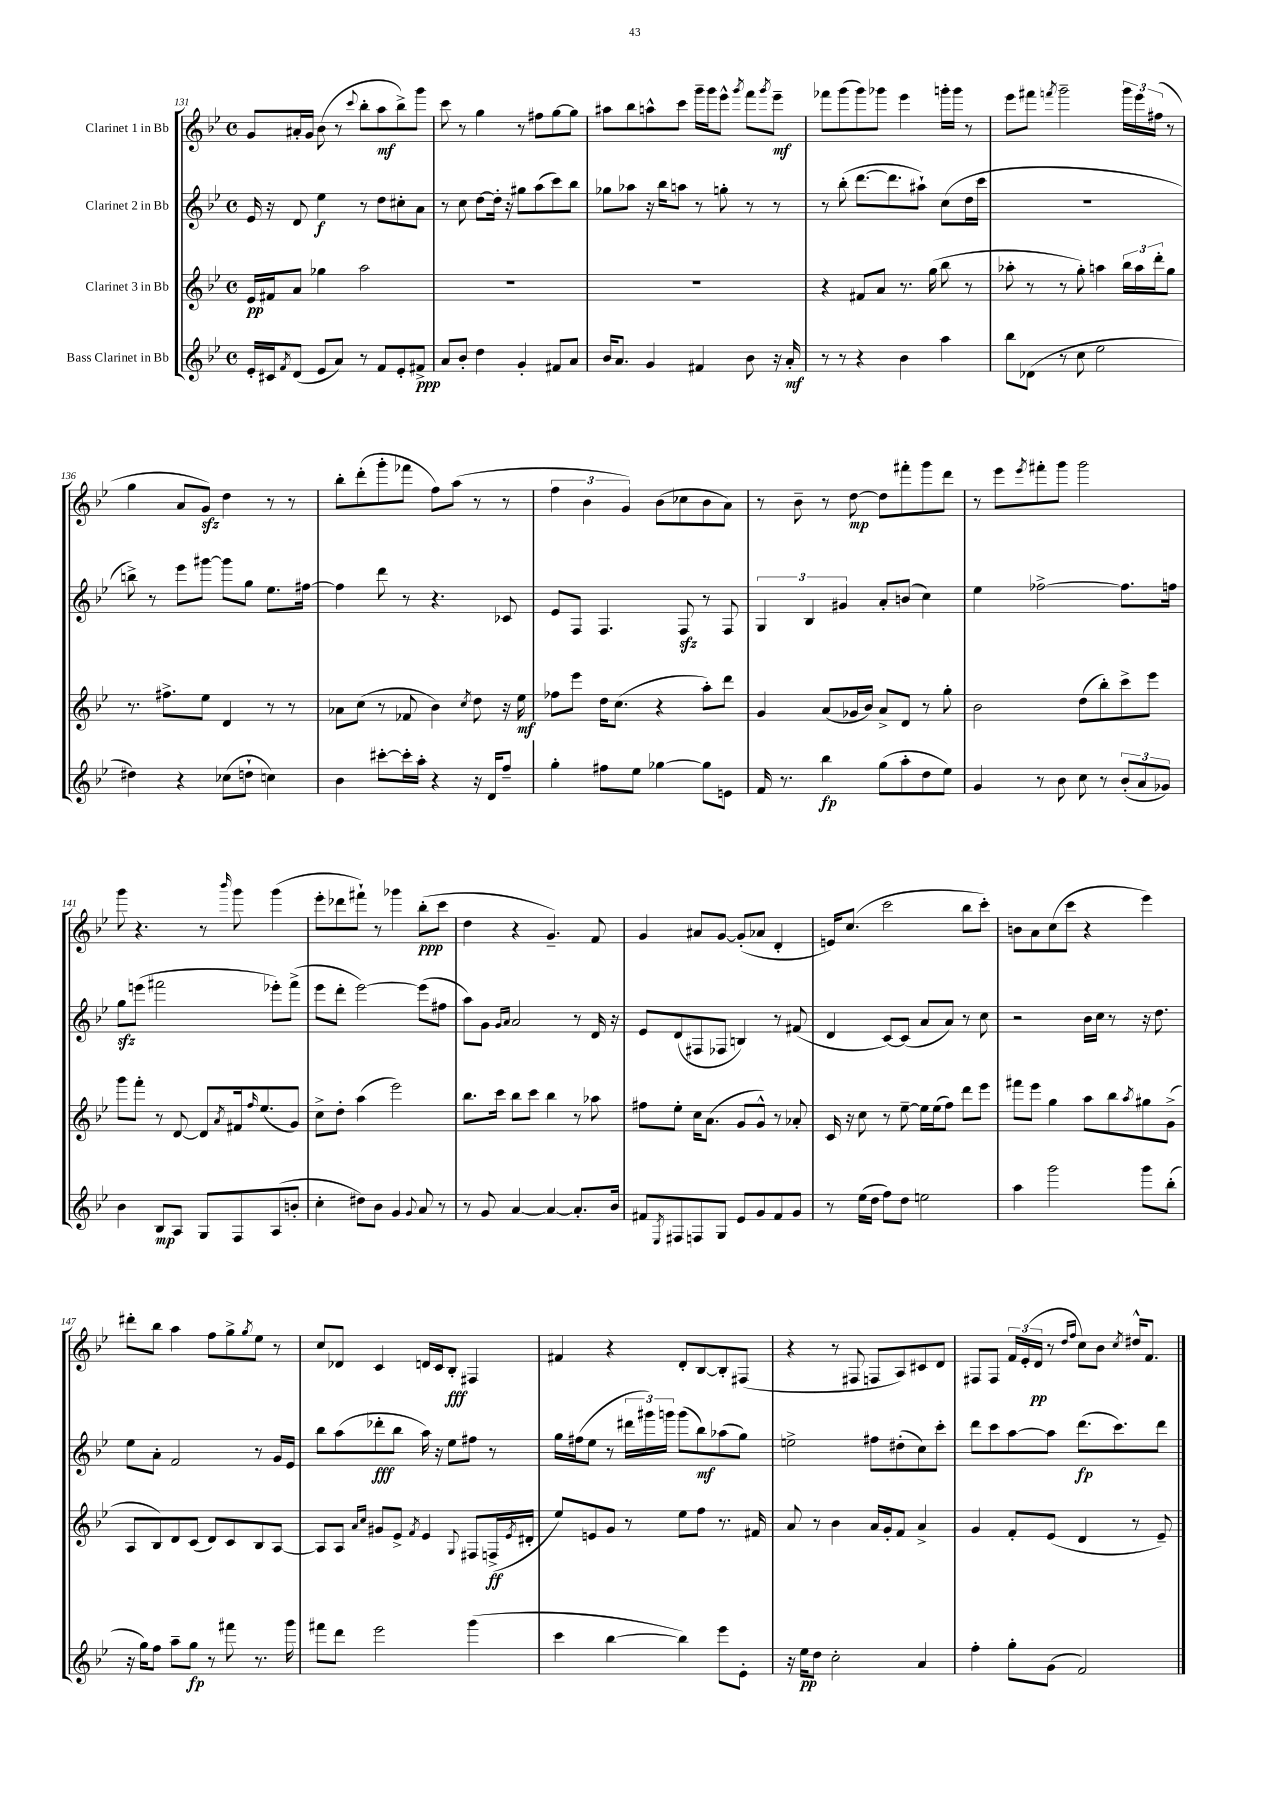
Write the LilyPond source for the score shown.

<<
\new StaffGroup <<
\new Staff = "s0" \with { instrumentName = "Clarinet 1 in Bb" } {
    \clef treble \key bes \major \defaultTimeSignature \time 4/4
    g'8 ais'16-. g'16 bes'8( r8 \appoggiatura { c'''8 } bes''8-. a''8\mf bes''8->) g'''8 |
    c'''8 r8 g''4 r8 fis''8 g''8~ g''8 |
    ais''8 bes''8 a''8-^ c'''8 g'''16-- g'''16 ees'''8-^ \acciaccatura { g'''8 } f'''8 \acciaccatura { g'''8 } ees'''8--\mf |
    fes'''8 g'''8( g'''8) ges'''8 ees'''4 g'''16-. g'''16 r8 |
    ees'''8 fis'''8 \acciaccatura { f'''8 } g'''2-- \tuplet 3/2 { g'''16 ees'''16 fis''16( } r8 |
    g''4 a'8 g'8\sfz) d''4 r8 r8 |
    bes''8-. d'''8-.( g'''8-. fes'''8 f''8) a''8( r8 r8 |
    \tuplet 3/2 { f''4 bes'4 g'4) } bes'8( ces''8 bes'8 a'8) |
    r8 bes'8-- r8 d''8~\mp d''8 fis'''8-. g'''8 d'''8 |
    r8 ees'''8 \acciaccatura { ees'''8 } fis'''8-. g'''8 g'''2 |
    g'''8 r4. r8 \grace { bes'''16 } g'''8 g'''4( |
    ees'''8-. des'''8 fis'''8-!) r8 ges'''4 bes''8-.\ppp( c'''8 |
    d''4 r4 g'4.--) f'8 |
    g'4 ais'8 g'8~ g'8-.( aes'8 d'4-. |
    e'16) c''8.( c'''2 bes''8 c'''8-.) |
    b'8 a'8 c''8( c'''8 r4 ees'''4) |
    dis'''8-. bes''8 a''4 f''8 g''8-> \acciaccatura { g''8 } ees''8 r8 |
    c''8 des'8 c'4 d'16 c'16 bes8-.\fff fis4 |
    fis'4 r4 d'8-. bes8~ bes8-. fis8( |
    r4 r8 fis8 f8 a8) cis'8 d'8 |
    fis8 fis8 \tuplet 3/2 { f'16 ees'16-.( d'16\pp } r8 \grace { d''16 f''16 } c''8) bes'8 \acciaccatura { c''8 } dis''16-^ f'8. \bar "|." |
}
\new Staff = "s1" \with { instrumentName = "Clarinet 2 in Bb" } {
    \clef treble \key bes \major \defaultTimeSignature \time 4/4
    ees'16 r16 d'8 ees''4\f r8 d''8 cis''8-. a'8 |
    r8 c''8 d''8~ d''16-. r16 gis''8 a''8( c'''8) bes''8 |
    ges''8 aes''8 r16 bes''16 a''8 r8 g''8-. r8 r8 |
    r8 bes''8-.( d'''8.~ d'''8. ais''8-!) c''8( d''16 c'''16 |
    R1 |
    b''8->) r8 ees'''8 gis'''8~ gis'''8 g''8 ees''8. fis''16~ |
    fis''4 d'''8 r8 r4. ces'8 |
    ees'8 f8 f4. f8\sfz r8 f8 |
    \tuplet 3/2 { g4 bes4 gis'4 } a'8-. b'8( c''4) |
    ees''4 fes''2~-> fes''8. f''16 |
    g''8\sfz e'''8( fis'''2 ees'''8-.) fis'''8->( |
    ees'''8 d'''8-. ees'''2~) ees'''8( fis''8 |
    a''8) g'8 \grace { g'16 a'16 } a'2 r8 d'16 r16 |
    ees'8 d'8( fis8 fes8 b4) r8 fis'8( |
    d'4 c'8~) c'8( a'8 a'8) r8 c''8 |
    r2 bes'16 c''16 r8 r16 d''8. |
    ees''8 a'8-. f'2 r8 g'16 ees'16 |
    bes''8 a''8( des'''8-.\fff bes''8 a''16) r16 ees''8 fis''8 r8 |
    g''16 fis''16( ees''8 r8 \tuplet 3/2 { dis'''16 gis'''16) g'''16 } g'''8( bes''8\mf) aes''8( g''8) |
    e''2-> fis''8 dis''8-.( c''8) c'''8-. |
    d'''8 c'''8 a''8~ a''8 d'''8.\fp( c'''8.) d'''8 \bar "|." |
}
\new Staff = "s2" \with { instrumentName = "Clarinet 3 in Bb" } {
    \clef treble \key bes \major \defaultTimeSignature \time 4/4
    ees'16\pp fis'16 a'8 ges''4 a''2 |
    R1 |
    R1 |
    r4 fis'8 a'8 r8. g''16( bes''8 r8 |
    aes''8-. r8 r8 g''8-.) a''4 \tuplet 3/2 { bes''16 a''16 d'''16-. } g''8 |
    r8. fis''8.-> ees''8 d'4 r8 r8 |
    aes'8 c''8( r8 fes'8 bes'4) \acciaccatura { c''8 } d''8 r16 ees''16\mf |
    fes''8 ees'''8 d''16 c''8.( r4 a''8-.) d'''8 |
    g'4 a'8( ges'16 bes'16) a'8-> d'8 r8 g''8-. |
    bes'2 d''8( bes''8-.) c'''8-> ees'''8 |
    g'''8 f'''8-. r8 d'8~ d'8 \acciaccatura { a'8 } fis'16 \grace { f''16 } ees''8.( g'8) |
    c''8-> d''8-. a''4( ees'''2) |
    bes''8. c'''16 bes''8 c'''8 bes''4 r8 aes''8 |
    fis''8 ees''8-. c''16 a'8.( g'8 g'8-^) r8 aes'8-. |
    c'16 r16 c''8 r8 ees''8~-- ees''16 ees''16( f''8) d'''8 ees'''8 |
    fis'''8 ees'''8 g''4 a''8 bes''8 \acciaccatura { a''8 } gis''8 g'8->( |
    a8 bes8) d'8 c'8( d'8) c'8 bes8 a8~ |
    a8 a8 \grace { a'16 c''16 } gis'8 ees'8-> \acciaccatura { f'8 } ees'4 \appoggiatura { g8 } fis8 f16->\ff( \acciaccatura { ees'8 } dis'16-. |
    ees''8) e'8 g'8 r8 ees''8 f''8 r8. fis'16 |
    a'8 r8 bes'4 a'16 g'16-. f'8 a'4-> |
    g'4 f'8-. ees'8( d'4 r8 ees'8--) \bar "|." |
}
\new Staff = "s3" \with { instrumentName = "Bass Clarinet in Bb" } {
    \clef treble \key bes \major \defaultTimeSignature \time 4/4
    ees'16-. cis'16 \acciaccatura { f'8 } d'8( ees'8 a'8) r8 f'8 ees'8-. fis'8->\ppp |
    a'8 bes'8-. d''4 g'4-. fis'8 a'8 |
    bes'16 a'8. g'4 fis'4 bes'8 r16 a'16-.\mf |
    r8 r8 r4 bes'4 a''4 |
    bes''8 des'8( r8 c''8 ees''2 |
    dis''4) r4 ces''8( d''8-! c''4) |
    bes'4 cis'''8~-. cis'''16-. a''16-. r4 r16 d'16 f''8-- |
    g''4-. fis''8 ees''8 ges''4~ ges''8 e'8 |
    f'16 r8. bes''4\fp g''8( a''8-. d''8 ees''8) |
    g'4 r8 bes'8 c''8 r8 \tuplet 3/2 { bes'8-.( a'8 ges'8) } |
    bes'4 bes8\mp a8 g8 f8 a8( b'8-. |
    c''4-. dis''8) bes'8 g'4 \appoggiatura { g'8 } a'8 r8 |
    r8 g'8 a'4~ a'4~ a'8.-. bes'16 |
    fis'8 \acciaccatura { ees8 } fis8 f8 g8 ees'8 g'8 fis'8 g'8 |
    r8 ees''16( d''16 f''8) d''8 e''2 |
    a''4 g'''2 g'''8 bes''8-.( |
    r16 g''16) f''8 a''8-- g''8\fp r8 fis'''8 r8. g'''16 |
    fis'''8 d'''8 ees'''2 g'''4( |
    c'''4 bes''4~ bes''4) ees'''8 ees'8-. |
    r16 ees''16\pp d''8 c''2-. a'4 |
    f''4-. g''8-. g'8( f'2) \bar "|." |
}
>>
>>
\layout { \context { \Score currentBarNumber = #131 } }
